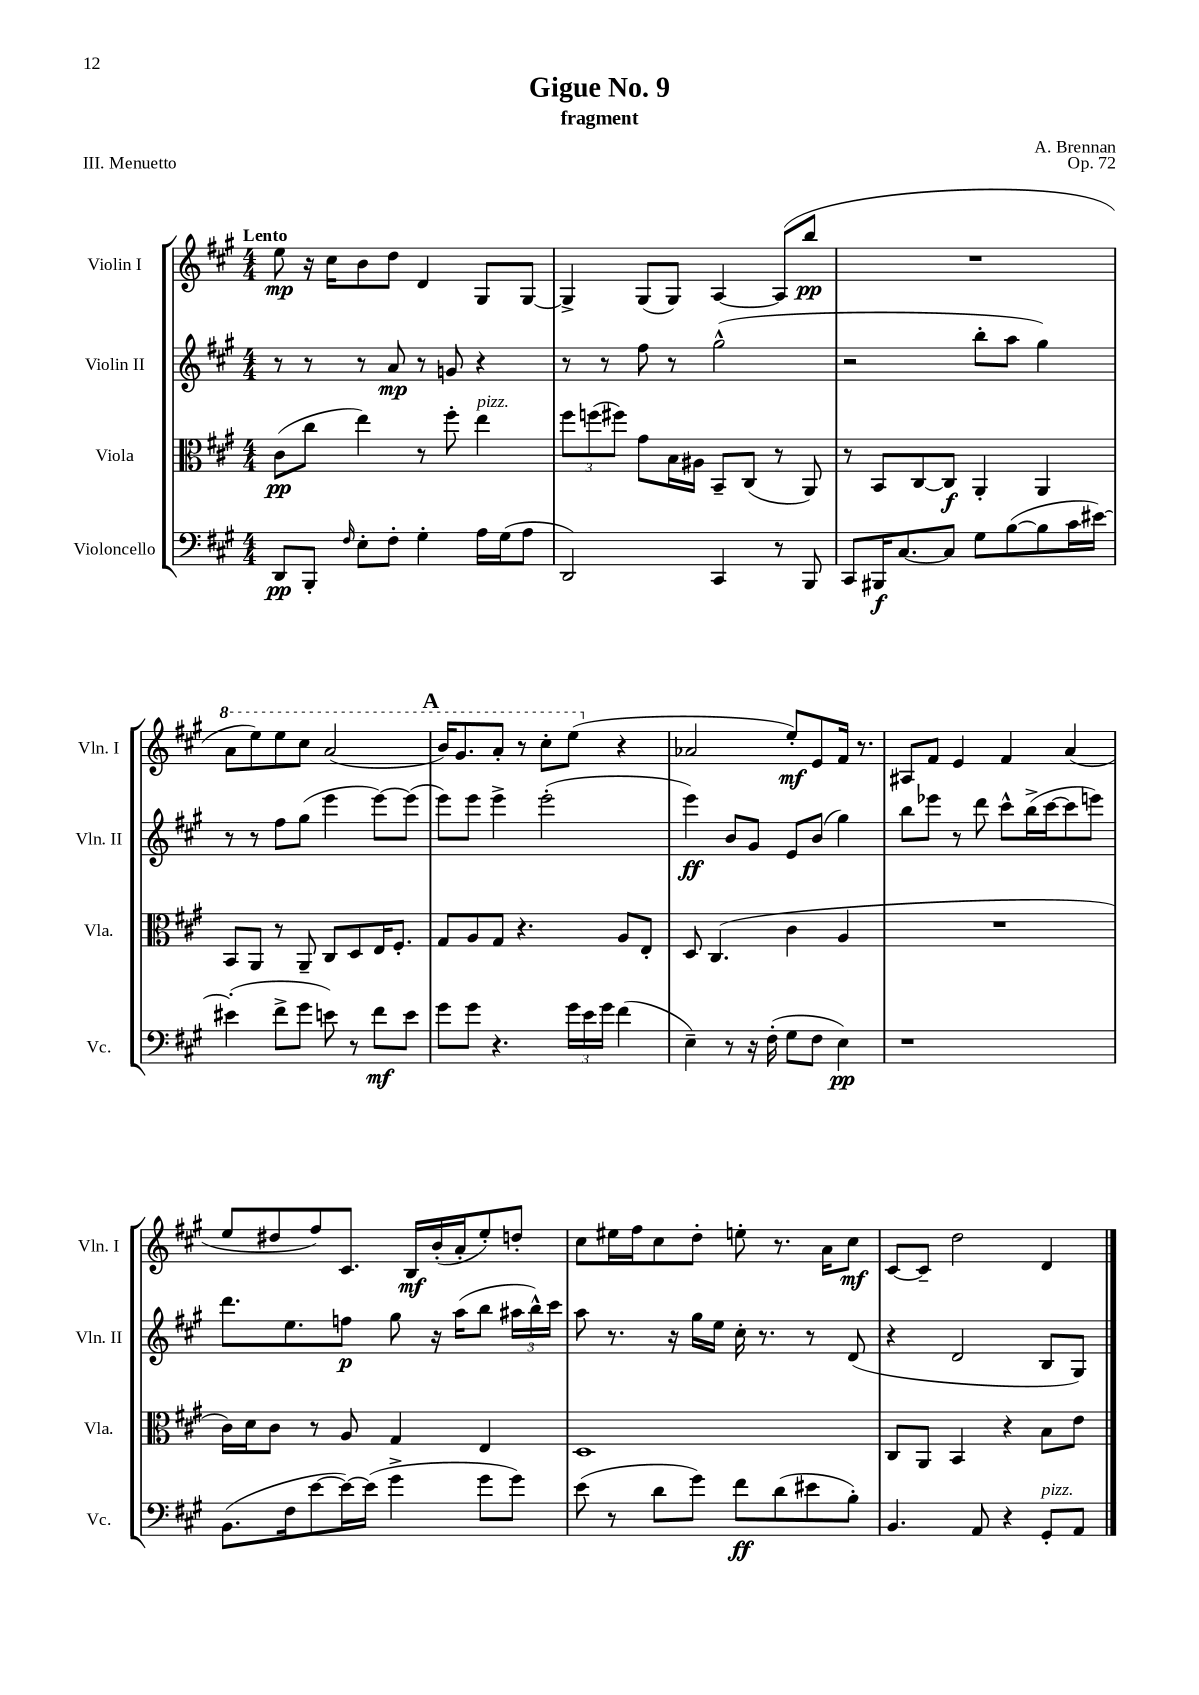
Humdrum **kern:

**kern	**dynam	**kern	**dynam	**kern	**dynam	**kern	**dynam
*part4	*part4	*part3	*part3	*part2	*part2	*part1	*part1
*staff4	*staff4	*staff3	*staff3	*staff2	*staff2	*staff1	*staff1
*I"Violoncello	*	*I"Viola	*	*I"Violin II	*	*I"Violin I	*
*I'Vc.	*	*I'Vla.	*	*I'Vln. II	*	*I'Vln. I	*
*clefF4	*	*clefC3	*	*clefG2	*	*clefG2	*
*k[f#c#g#]	*	*k[f#c#g#]	*	*k[f#c#g#]	*	*k[f#c#g#]	*
*M4/4	*	*M4/4	*	*M4/4	*	*M4/4	*
=1	=1	=1	=1	=1	=1	=1	=1
!	!	!	!	!	!	!LO:TX:a:B:t=Lento	!
8DD/L	pp	(8c#\L	pp	8r	.	8ee\	mp
8BBB'/J	.	8cc#\J	.	8r	.	16r	.
.	.	.	.	.	.	16cc#\KL	.
16qqF#/	.	.	.	.	.	.	.
8E'\L	.	4ee\)	.	8r	.	8b\	.
8F#'\J	.	.	.	8a/	mp	8dd\J	.
4G#'\	.	8r	.	8r	.	4d/	.
.	.	8ff#'\	.	8gn/	.	.	.
!	!	!LO:TX:a:i:t=pizz.	!	!	!	!	!
16A\LL	.	4ee\	.	4r	.	8G#/L	.
(16G#\J	.	.	.	.	.	.	.
8A\J	.	.	.	.	.	[8G#/J	.
=2	=2	=2	=2	=2	=2	=2	=2
2DD/)	.	12ff#\L	.	8r	.	4G#^/]	.
.	.	(12ffn\	.	.	.	.	.
.	.	.	.	8r	.	.	.
.	.	12ff#X\J)	.	.	.	.	.
.	.	8g#\L	.	8ff#\	.	(8G#/L	.
.	.	16B\L	.	8r	.	8G#/J)	.
.	.	16A#X\JJ	.	.	.	.	.
4CC#/	.	8BB~/L	.	(2gg#^^\	.	[4A/	.
.	.	(8C#/J	.	.	.	.	.
8r	.	8r	.	.	.	(8A/L]	.
8BBB/	.	8AA/)	.	.	.	8bb/J	pp
=3	=3	=3	=3	=3	=3	=3	=3
8CC#/L	.	8r	.	2r	.	1r	.
16BBB#X/K	f	8BB/L	.	.	.	.	.
[8.C#/	.	.	.	.	.	.	.
.	.	[8C#/	.	.	.	.	.
8C#/J]	.	8C#/J]	f	.	.	.	.
8G#\L	.	4AA'/	.	8bb'\L	.	.	.
([8B\	.	.	.	8aa\J	.	.	.
8B\]	.	4AA/	.	4gg#\)	.	.	.
16c#\L	.	.	.	.	.	.	.
[16e#X\JJ)	.	.	.	.	.	.	.
!!LO:LB:g=z
=4	=4	=4	=4	=4	=4	=4	=4
*	*	*	*	*	*	*8va	*
(4e#X'\]	.	8BB/L	.	8r	.	8aa\L	.
.	.	8AA/J	.	8r	.	8eee\)	.
8f#^\L	.	8r	.	8ff#\L	.	8eee\	.
8g#\J	.	8AA~/	.	(8gg#\J	.	8ccc#\J	.
8en\)	.	8C#/L	.	4eee\	.	(2aa/	.
8r	.	8D/	.	.	.	.	.
8f#\L	mf	16E/K	.	[8eee\L)	.	.	.
.	.	8.F#'/J	.	.	.	.	.
8e\J	.	.	.	(8eee\J]	.	.	.
!!LO:REH:place=s1:t=A
=5	=5	=5	=5	=5	=5	=5	=5
8g#\L	.	8G#/L	.	8eee\L)	.	16bb/KL)	.
.	.	.	.	.	.	8.gg#/	.
8g#\J	.	8A/	.	8eee\J	.	.	.
4.r	.	8G#/J	.	4eee^\	.	8aa'/J	.
.	.	4.r	.	.	.	8r	.
.	.	.	.	(2eee'\	.	8ccc#'\L	.
24g#\LL	.	.	.	.	.	(8eee\J	.
24e\	.	.	.	.	.	.	.
24g#\JJ	.	.	.	.	.	.	.
*	*	*	*	*	*	*X8va	*
(4f#\	.	8A/L	.	.	.	4r	.
.	.	8E'/J	.	.	.	.	.
=6	=6	=6	=6	=6	=6	=6	=6
4E~\)	.	8D/	.	4eee\)	ff	2a-X/	.
.	.	(4.C#/	.	.	.	.	.
8r	.	.	.	8b/L	.	.	.
16r	.	.	.	8g#/J	.	.	.
(16F#'\	.	.	.	.	.	.	.
8G#\L	.	4c#\	.	8e/L	.	8ee'/L)	mf
8F#\J	.	.	.	(8b/J	.	8e/	.
4E\)	pp	4A/	.	4gg#\)	.	16f#/Jk	.
.	.	.	.	.	.	8.r	.
=7	=7	=7	=7	=7	=7	=7	=7
1r	.	1r	.	8bb\L	.	8A#X/L	.
.	.	.	.	8eee-X\J	.	8f#/J	.
.	.	.	.	8r	.	4e/	.
.	.	.	.	8ddd\	.	.	.
.	.	.	.	8ccc#^^\L	.	4f#/	.
.	.	.	.	(16bb^\L	.	.	.
.	.	.	.	[16ccc#\J	.	.	.
.	.	.	.	8ccc#\]	.	(4a/	.
.	.	.	.	8eeen\J)	.	.	.
!!LO:LB:g=z
=8	=8	=8	=8	=8	=8	=8	=8
(8.BB\L	.	16c#\LL)	.	8.ddd\L	.	8ee/L	.
.	.	16d\J	.	.	.	.	.
.	.	8c#\J	.	.	.	8dd#X/	.
16F#\k	.	.	.	8.ee\	.	.	.
[8e\	.	8r	.	.	.	8ff#/)	.
16e\L_)	.	8A/	.	8ffn\J	p	8.c#/J	.
(16e\JJ]	.	.	.	.	.	.	.
4g#^\	.	4G#/	.	8gg#\	.	.	.
.	.	.	.	.	.	16B/LL	mf
.	.	.	.	16r	.	(16b'/	.
.	.	.	.	(16aa\KL	.	16a'/J	.
8g#\L	.	4E/	.	8bb\J	.	8ee'/)	.
8g#\J)	.	.	.	24aa#X\LL	.	8ddn'/J	.
.	.	.	.	24bb^^\)	.	.	.
.	.	.	.	24ccc#\JJ	.	.	.
=9	=9	=9	=9	=9	=9	=9	=9
(8e\	.	1D	.	8aa\	.	8cc#\L	.
8r	.	.	.	8.r	.	16ee#X\L	.
.	.	.	.	.	.	16ff#\J	.
8d\L	.	.	.	.	.	8cc#\	.
.	.	.	.	16r	.	.	.
8g#\J)	.	.	.	16gg#\LL	.	8dd'\J	.
.	.	.	.	16ee\JJ	.	.	.
8f#\L	ff	.	.	16cc#'\	.	8een'\	.
.	.	.	.	8.r	.	.	.
(8d\	.	.	.	.	.	8.r	.
8e#X\	.	.	.	8r	.	.	.
.	.	.	.	.	.	16a\KL	.
8B'\J)	.	.	.	(8d/	.	8cc#\J	mf
=10	=10	=10	=10	=10	=10	=10	=10
4.BB/	.	8C#/L	.	4r	.	[8c#/L	.
.	.	8AA/J	.	.	.	8c#~/J]	.
.	.	4BB/	.	2d/	.	2dd\	.
8AA/	.	.	.	.	.	.	.
4r	.	4r	.	.	.	.	.
!LO:TX:a:i:t=pizz.	!	!	!	!	!	!	!
8GG#'/L	.	8B\L	.	8B/L	.	4d/	.
8AA/J	.	8e\J	.	8G#/J)	.	.	.
==	==	==	==	==	==	==	==
*-	*-	*-	*-	*-	*-	*-	*-
